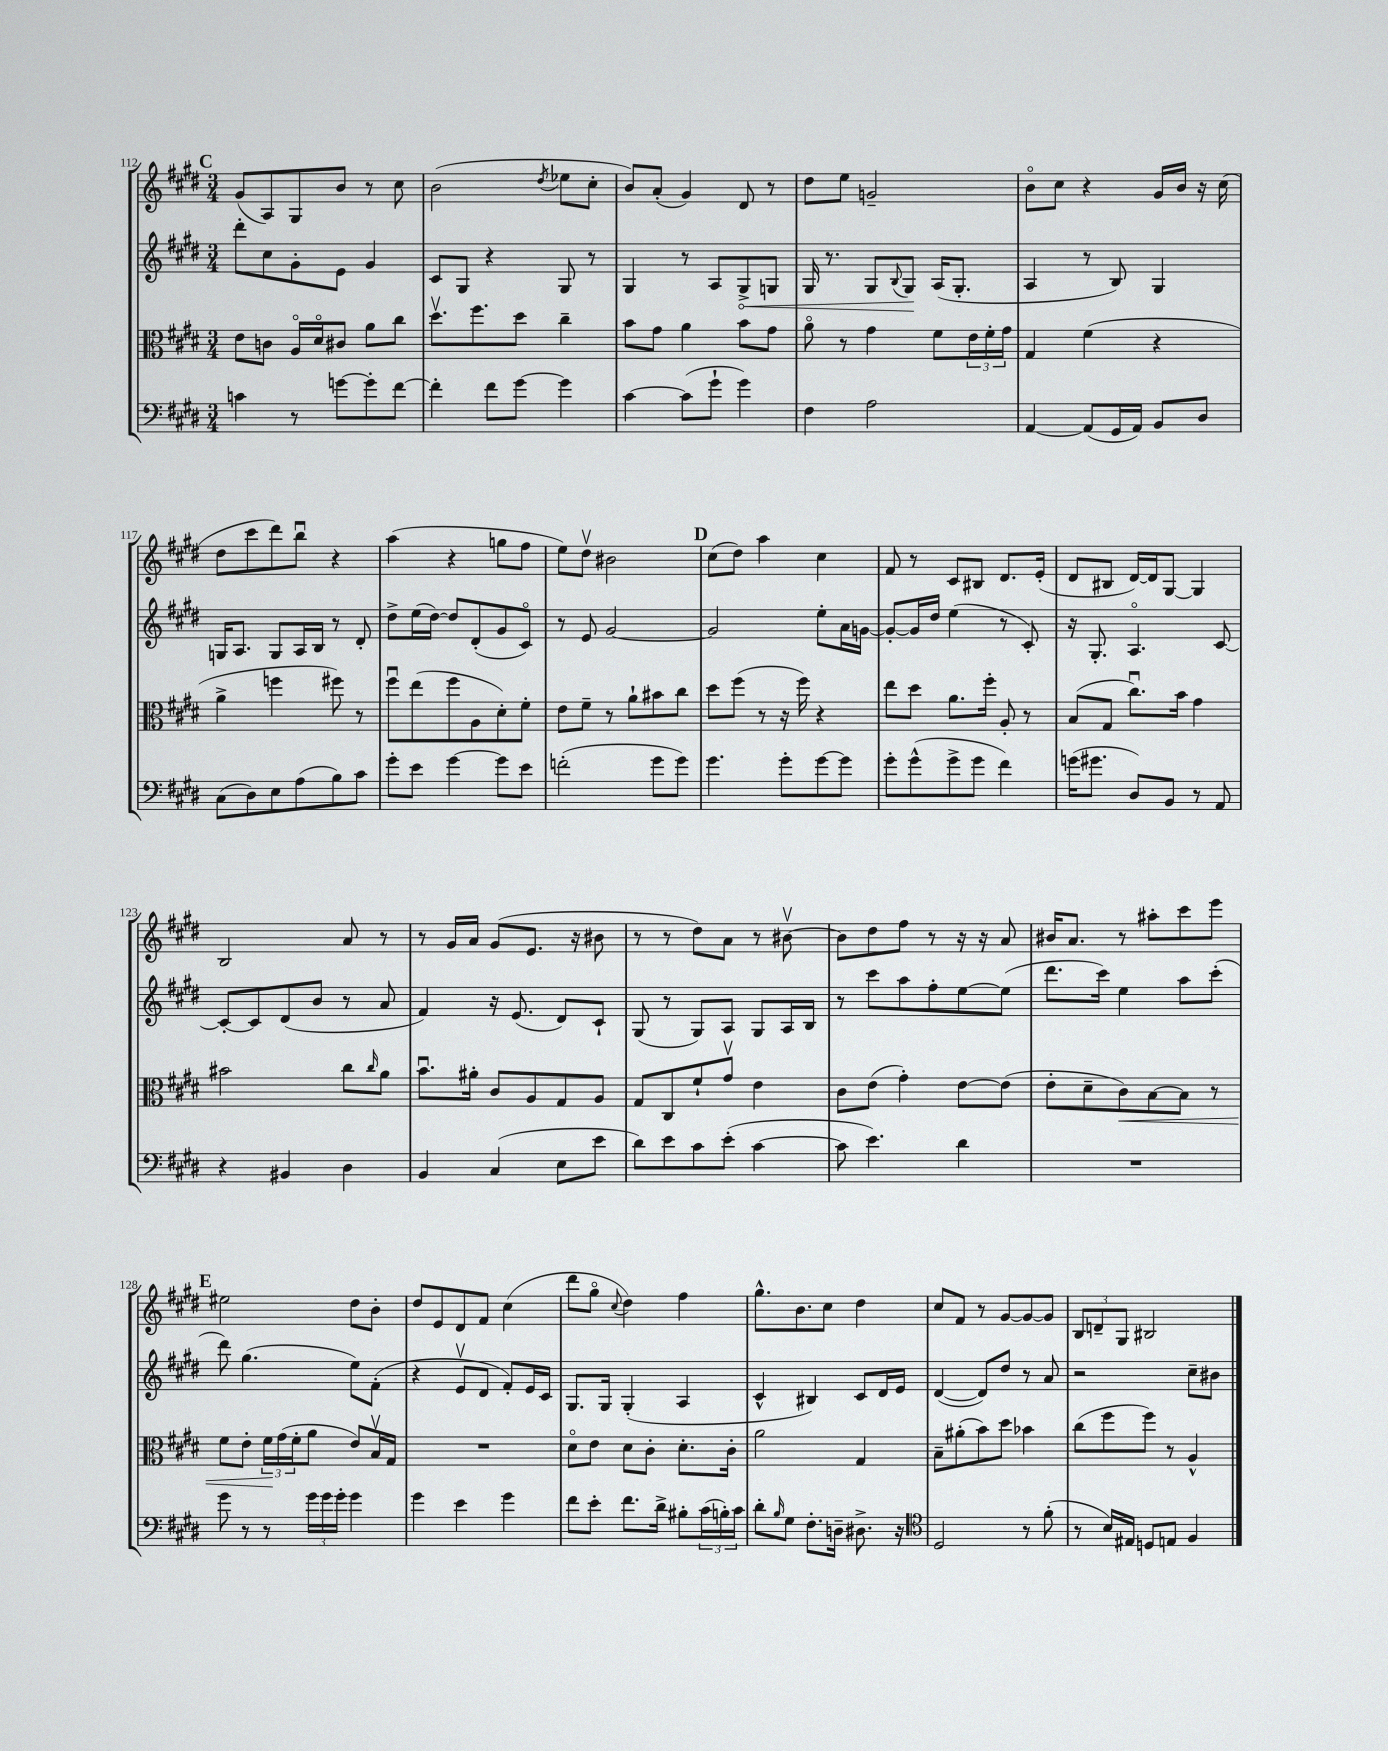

**kern	**kern	**kern	**kern
*staff4	*staff3	*staff2	*staff1
*clefF4	*clefC3	*clefG2	*clefG2
*k[f#c#g#d#]	*k[f#c#g#d#]	*k[f#c#g#d#]	*k[f#c#g#d#]
*M3/4	*M3/4	*M3/4	*M3/4
4c	8e	8ddd#'	(8g#
.	8c	8cc#	8A)
8r	16Ao	8g#'	8G#
.	16d#o	.	.
[8g	8c#	8e	8b
8g']	8a	4g#	8r
[8f#	8cc#	.	8cc#
=	=	=	=
4f#']	8.dd#v	8c#	(2b
.	.	8G#	.
.	8.ff#	.	.
8f#	.	4r	.
[8g#	8dd#	.	.
.	.	.	8qdd#
4g#]	4cc#~	8G#	8ee-
.	.	8r	8cc#'
=	=	=	=
[4c#	8b	4G#	8b)
.	8g#	.	(8a'
(8c#]	4a	8r	4g#)
8g#`	.	8A	.
4g#)	8b	8G#^	8d#
.	8g#	8G	8r
=	=	=	=
4F#	8ao	16G#	8dd#
.	.	8.r	.
.	8r	.	8ee
2A	4g#	8G#	2g~
.	.	8qqB	.
.	.	8G#	.
.	8f#	(16A	.
.	.	8.G#'	.
.	24e	.	.
.	24f#'	.	.
.	24g#	.	.
=	=	=	=
[4AA	4G#	4A	8bo
.	.	.	8cc#
(8AA]	(4f#	8r	4r
16GG#	.	8B)	.
16AA)	.	.	.
8BB	4r	4G#	16g#
.	.	.	16b
8D#	.	.	16r
.	.	.	(16cc#
=	=	=	=
(8C#	4a^	16G	8dd#
.	.	8.A	.
8D#)	.	.	8ccc#
8E	4ff	8G	8ddd#)
(8A	.	16A	8bbu
.	.	16B	.
8B)	8ff#)	8r	4r
8c#	8r	8d#'	.
=	=	=	=
8g#'	8ff#u	8dd#^	(4aa
8e	(8ee	(16ee	.
.	.	[16dd#)	.
[4g#	8ff#	8dd#]	4r
.	8A	(8d#'	.
8g#]	8d#')	8g#	8gg
8e	8f#'	8c#o)	8ff#
=	=	=	=
(2f'	8e	8r	8ee)
.	8f#~	8e	8dd#v
.	8r	[2g#	2b#
.	8a`	.	.
8g#	8b#	.	.
8g#)	8cc#	.	.
=	=	=	=
4.g#	8dd#	2g#]	(8cc#
.	(8ff#	.	8dd#)
.	8r	.	4aa
8g#'	16r	.	.
.	16ff#)	.	.
[8g#	4r	8ee'	4cc#
8g#]	.	16a	.
.	.	[16g	.
=	=	=	=
8g#'	8ee	8g'_	8f#
(8g#^^	8dd#	16g]	8r
.	.	16dd#	.
8g#^	8.a	(4ee	8c#
8g#	.	.	8B#
.	16ff#'	.	.
4f#)	8A'	8r	8.d#
.	8r	8c#')	.
.	.	.	(16e'
=	=	=	=
(16g	(8B	16r	8d#
8.g#	.	8.G#'	.
.	8G#	.	8B#
8D#)	8.cc#u)	4.Ao	[16d#)
.	.	.	16d#]
8BB	.	.	[8G#
.	16b	.	.
8r	4g#	.	4G#]
8AA	.	[8c#	.
=	=	=	=
4r	2b#	8c#'_	2B
.	.	8c#]	.
4BB#	.	(8d#	.
.	.	8b	.
4D#	8cc#	8r	8a
.	16qqcc#	.	.
.	8a	8a	8r
=	=	=	=
4BB	8.bu	4f#)	8r
.	.	.	16g#
.	16a#'	.	16a
(4C#	8c#	16r	(8g#
.	.	(8.e	.
.	8A	.	8.e
8E	8G#	8d#)	.
.	.	.	16r
8e	8A	8c#`	8b#
=	=	=	=
8d#)	8G#	(8G#	8r
8e	8C#	8r	8r
8c#	8f#`	8G#)	8dd#)
(8e'	8g#v	8A	8a
[4c#	4e	8G#	8r
.	.	16A	[8b#v
.	.	16B	.
=	=	=	=
8c#]	8c#	8r	8b#]
4.e)	(8e	8ccc#	8dd#
.	4g#')	8aa	8ff#
.	.	8ff#'	8r
4d#	[8e	[8ee	16r
.	.	.	16r
.	(8e]	(8ee]	8a
=	=	=	=
2.r	8e'	8.ddd#	16b#
.	.	.	8.a
.	8d#~	.	.
.	.	16ccc#)	.
.	8c#)	4ee	8r
.	[8B	.	8aa#'
.	8B]	8aa	8ccc#
.	8r	(8ccc#'	8eee
=	=	=	=
8g#	8f#	8ddd#)	2ee#
8r	8e'	(4.gg#	.
8r	24f#	.	.
.	(24g#	.	.
.	24f#'	.	.
24g#	8a	.	.
24g#	.	.	.
24g#'	.	.	.
4g#	8e)	8ee)	8dd#
.	16Bv	(8f#'	8b'
.	16G#	.	.
=	=	=	=
4g#	2.r	4r	8dd#
.	.	.	8e
4e	.	8ev	8d#
.	.	8d#	8f#
4g#	.	8f#')	(4cc#
.	.	16e	.
.	.	16c#	.
=	=	=	=
8f#	8d#o	8.G#	8ddd#
8e'	8e	.	8gg#o
.	.	16G#	.
.	.	.	8qqcc#
8.f#	8d#	(4G#'	4dd#)
.	8c#'	.	.
16d#^	.	.	.
8B#'	8.d#'	4A	4ff#
(24c#	.	.	.
24B')	.	.	.
.	16c#'	.	.
24c#	.	.	.
=	=	=	=
8d#'	2a	4c#^^	8.gg#^^
16qqB	.	.	.
8G#	.	.	.
.	.	.	8.b
8.F#'	.	4B#)	.
.	.	.	8cc#
16D~	.	.	.
8.D#^	4G#	8c#	4dd#
.	.	16d#	.
16r	.	16e	.
=	=	=	=
*clefC4	*	*	*
2D#	8B~	([4d#	8cc#
.	(8a#'	.	8f#
.	8b)	8d#])	8r
.	8dd#	8dd#	[8g#
8r	4b-	8r	8g#_
(8f#'	.	8a	8g#]
=	=	=	=
8r	(8cc#	2r	12B
.	.	.	12d~
16B)	8ff#	.	.
.	.	.	12G#
16E#	.	.	.
8D	8ff#)	.	2B#
8E	8r	.	.
4F#	4A^^	8cc#~	.
.	.	8b#	.
==	==	==	==
*-	*-	*-	*-
